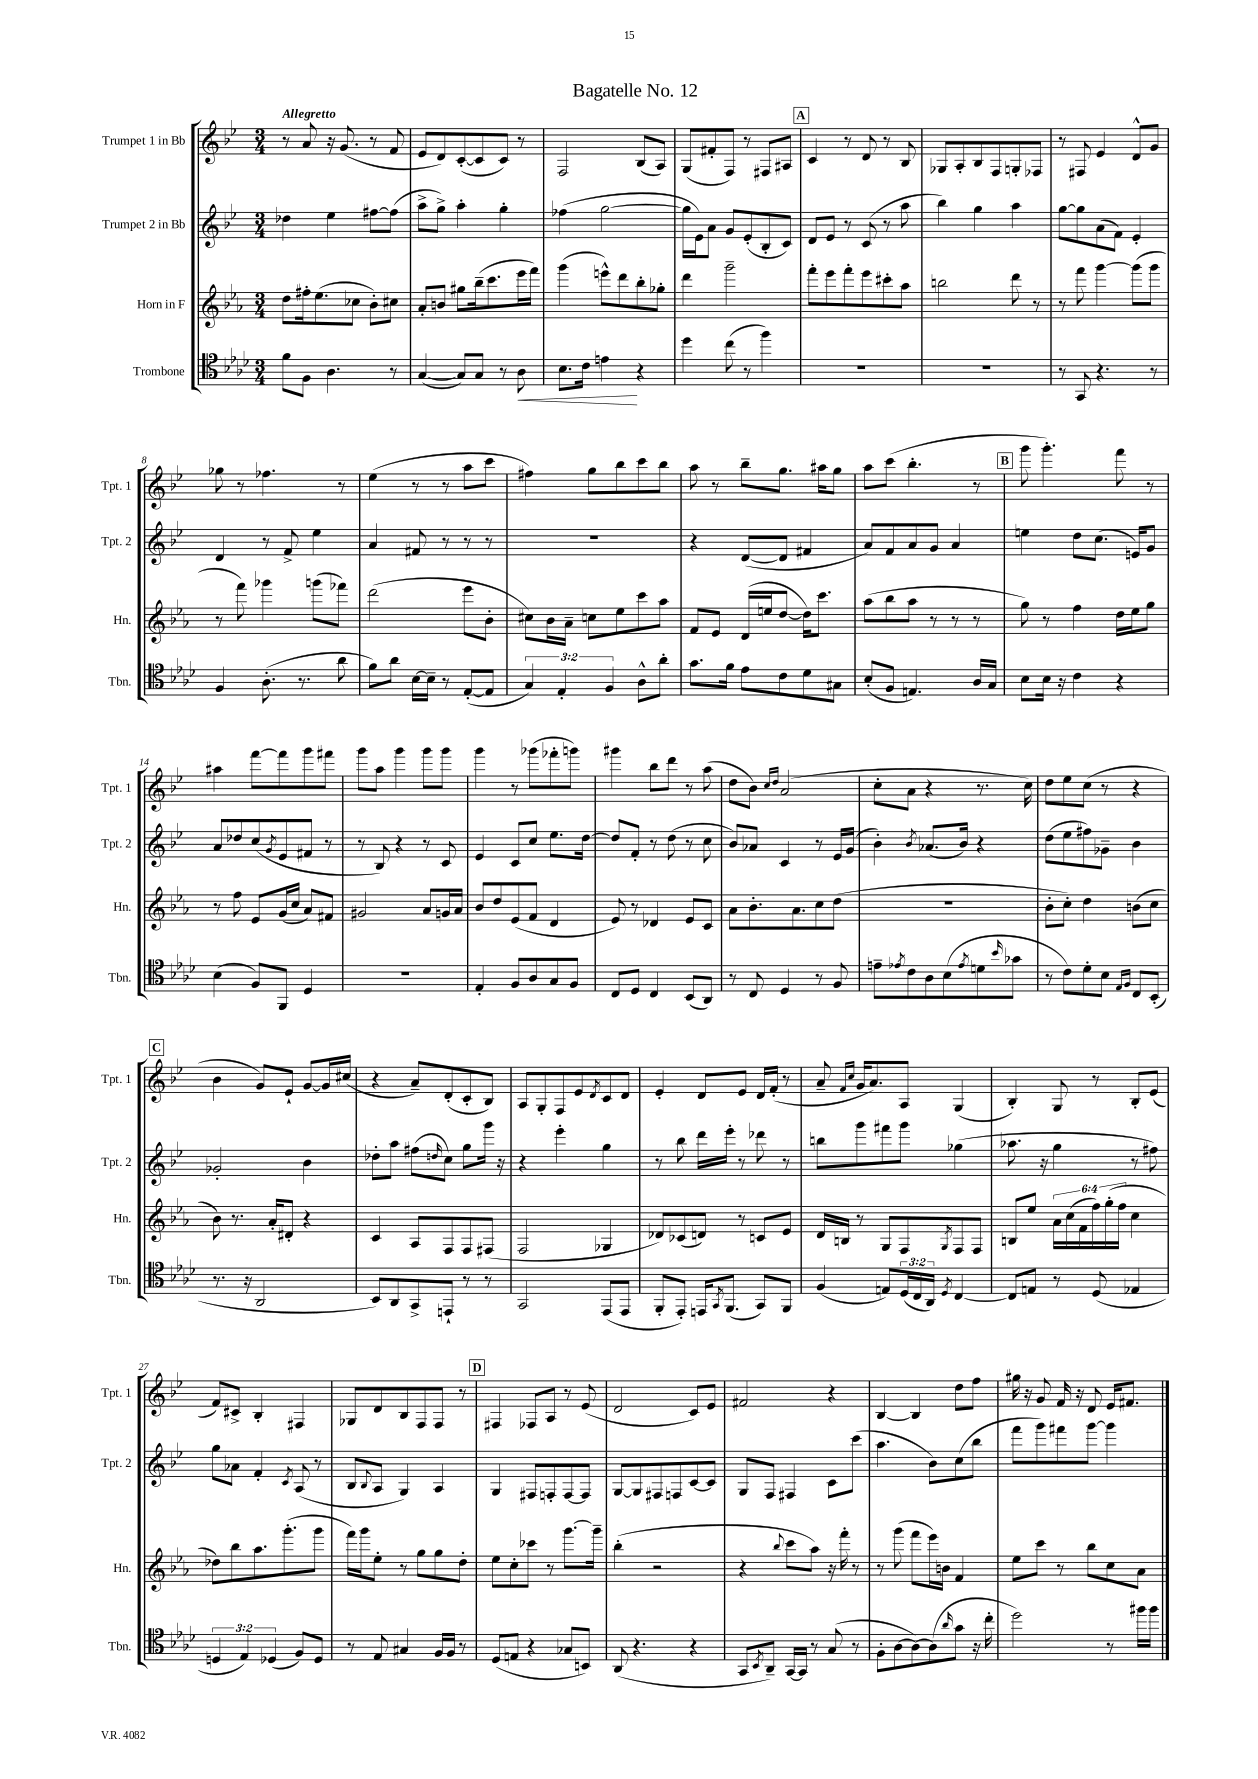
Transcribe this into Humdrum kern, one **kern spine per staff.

**kern	**dynam	**kern	**kern	**kern
*part4	*part4	*part3	*part2	*part1
*staff4	*staff4	*staff3	*staff2	*staff1
*I"Trombone	*	*I"Horn in F	*I"Trumpet 2 in Bb	*I"Trumpet 1 in Bb
*I'Tbn.	*	*I'Hn.	*I'Tpt. 2	*I'Tpt. 1
*clefC4	*	*clefG2	*clefG2	*clefG2
*k[b-e-a-d-]	*	*k[b-e-a-]	*k[b-e-]	*k[b-e-]
*M3/4	*	*M3/4	*M3/4	*M3/4
=1	=1	=1	=1	=1
!	!	!	!	!LO:TX:a:B:t=Allegretto
8f\L	.	8dd\L	4dd-X\	8r
8F\J	.	16ff#X'\k	.	8a/
.	.	(8.ee-\	.	.
4.A-\	.	.	4ee-\	16r
.	.	.	.	(8.g/
.	.	8cc-X\J	.	.
.	.	8b-'\L)	[8ff#X\L	8r
8r	.	8cc#X\J	(8ff#\J]	8f/
=2	=2	=2	=2	=2
([4G/	.	8a-'/L	8aa^\L	8e-/L
.	.	8bn/J	8gg^\J)	8d/)
8G/L])	.	8gg#X\L	4aa'\	([8c'/
8G/J	.	(16bb-~\k	.	8c/]
.	.	8.ccc\	.	.
8r	.	.	4gg'\	8c/J)
!	!LO:HP:b	!	!	!
8A-\	<	16eee-\L	.	8r
.	.	16fff\JJ)	.	.
=3	=3	=3	=3	=3
8.B-\L	.	(4ggg\	(4ff-X\	2F/
16c\Jk	.	.	.	.
4en\	.	8eeen^^\L)	[2gg\	.
.	.	8ddd\	.	.
4r	[	8bb-'\	.	(8B-/L
.	.	8gg-X'\J	.	8A/J)
=4	=4	=4	=4	=4
4dd-\	.	4ddd\	16gg\LL]	(8G/L
.	.	.	16e-\J)	.
.	.	.	8a\J	8f#X'/
(8cc\	.	2ggg~\	8g/L	8F/J)
8r	.	.	(8e-'/	8r
4ff\)	.	.	8B-'/	8F#X/L
.	.	.	8c/J)	8A#X/J
!!LO:REH:place=s1:t=A
=5	=5	=5	=5	=5
2.r	.	8fff'\L	8d/L	4c/
.	.	8eee-\	8e-/J	.
.	.	8fff'\	8r	8r
.	.	8eee-\	(8c/	8d/
.	.	8ccc#X'\	8r	8r
.	.	8aa-\J	8aa\	8B-/
=6	=6	=6	=6	=6
2.r	.	2bbn\	4bb-\)	8G-X/L
.	.	.	.	8A'/
.	.	.	4gg\	8B-/
.	.	.	.	8F/
.	.	8ddd\	4aa\	8Gn'/
.	.	8r	.	8F-X/J
=7	=7	=7	=7	=7
8r	.	8r	[8gg\L	8r
8GG/	.	8fff\	8gg\]	8F#X/
4.r	.	[4ggg\	(8a\	4e-/
.	.	.	8f\J)	.
.	.	(8ggg\L]	4e-'/	8d^^/L
8r	.	8ggg\J	.	8g/J
!!LO:LB:g=z
=8	=8	=8	=8	=8
4F/	.	8r	4d/	8gg-X\
.	.	8fff\)	.	8r
(8.A-'\	.	4ggg-X\	8r	4.ff-X\
.	.	.	8f^/	.
8.r	.	.	.	.
.	.	(8gggn\L	4ee-\	.
8a-\	.	8fff-X\J)	.	8r
=9	=9	=9	=9	=9
8f\L)	.	(2ddd\	4a/	(4ee-\
8a-\J	.	.	.	.
[16B-\LL	.	.	8f#X/	8r
16B-~\JJ]	.	.	.	.
8r	.	.	8r	8r
([8E-'/L	.	8eee-\L	8r	8aa\L
8E-/J]	.	8b-'\J	8r	8ccc\J
=10	=10	=10	=10	=10
6G/)	.	8cc#X\L)	2.r	4ff#X\)
.	.	16b-\L	.	.
6E-'/	.	.	.	.
.	.	16a-~\JJ	.	.
.	.	8ccn\L	.	8gg\L
6F/	.	.	.	.
.	.	8ee-\	.	8bb-\
8A-^^\L	.	8ccc\	.	8ccc\
8a-'\J	.	8aa-\J	.	8bb-\J
=11	=11	=11	=11	=11
8.g\L	.	8f/L	4r	8aa\
.	.	8e-/J	.	8r
16f\Jk	.	.	.	.
8e-\L	.	(16d/LL	([8d/L	8bb-~\L
.	.	16een/J	.	.
8c\	.	[8dd/J	8d/J]	8.gg\J
8d-\	.	16dd\KL])	4f#X/	.
.	.	8.ccc\J	.	16aa#X\KL
8G#X\J	.	.	.	8gg\J
=12	=12	=12	=12	=12
(8B-'/L	.	(8aa-\L	8a/L)	8aa\L
8F/J	.	8bb-\	8f/	(8ccc\J
4.En/)	.	8aa-\J	8a/	4.bb-'\
.	.	8r	8g/J	.
.	.	8r	4a/	.
16A-/LL	.	8r	.	8r
16G/JJ	.	.	.	.
!!LO:REH:place=s1:t=B
=13	=13	=13	=13	=13
8B-\L	.	8gg\)	4een\	8ggg\
16B-\Jk	.	8r	.	4.ggg'\)
16r	.	.	.	.
4c\	.	4ff\	8dd\L	.
.	.	.	(8.cc\J	.
4r	.	16dd\LL	.	8fff\
.	.	16ee-\J	16en/KL)	.
.	.	8gg\J	8g/J	8r
!!LO:LB:g=z
=14	=14	=14	=14	=14
(4B-\	.	8r	8a/L	4aa#X\
.	.	8ff\	8dd-X/	.
8F/L)	.	8e-/L	(8cc/	[8fff\L
.	.	.	8qg/	.
8FF/J	.	(16g/L	8e-/	8fff\]
.	.	16cc/JJ	.	.
4D-/	.	8a-/L)	8f#X/J	8ggg\
.	.	8f#X/J	8r	8fff#X\J
=15	=15	=15	=15	=15
2.r	.	2g#X/	8r	8ggg\L
.	.	.	8B-/)	8aa\J
.	.	.	4r	4ggg\
.	.	8a-/L	8r	8ggg\L
.	.	16gn/L	8c/	8ggg\J
.	.	16a-/JJ	.	.
=16	=16	=16	=16	=16
4E-'/	.	8b-/L	4e-/	4ggg\
.	.	8dd/	.	.
8F/L	.	(8e-/	8c/L	8r
8A-/	.	8f/J	8cc/J	(8ggg-X\L
8G/	.	4d/	8.ee-\L	8fff-X'\
8F/J	.	.	.	8gggn\J)
.	.	.	[16dd\Jk	.
=17	=17	=17	=17	=17
8C/L	.	8e-/)	8dd/L]	4ggg#X\
8D-/J	.	8r	8f'/J	.
4C/	.	4d-X/	8r	8bb-\L
.	.	.	(8dd\	8ddd\J
(8BB-/L	.	8e-/L	8r	8r
8AA-/J)	.	8c/J	8cc\	(8aa\
=18	=18	=18	=18	=18
8r	.	8a-\L	8b-/L)	8dd\L
8C/	.	8.b-'\	8a-X/J	8b-\J)
.	.	.	.	16qqcc/LL
.	.	.	.	16qqdd/JJ
4D-/	.	.	4c/	(2a/
.	.	8.a-\	.	.
8r	.	8cc\	8r	.
8F/	.	(8dd\J	16e-/LL	.
.	.	.	(16g/JJ	.
=19	=19	=19	=19	=19
8en~\L	.	2.r	4b-'\)	8cc'\L
8qe-X/	.	.	.	.
8c\	.	.	.	8a\J
.	.	.	8qb-/	.
8A-\	.	.	(8.a-X/L	4r
(8B-\	.	.	.	.
.	.	.	16b-/Jk)	.
8qe-/	.	.	.	.
8dn\	.	.	4r	8.r
16qqb-/	.	.	.	.
8g-X\J	.	.	.	.
.	.	.	.	16cc\)
=20	=20	=20	=20	=20
8r	.	8b-'\L	(8dd\L	8dd\L
8c\L)	.	8cc'\J)	8ee-\	8ee-\
8d-'\	.	4dd\	8ff#X\)	(8cc\J
8B-\J	.	.	8g-X~\J	8r
16qqE-/LL	.	.	.	.
16qqF/JJ	.	.	.	.
8C/L	.	(8bn\L	4b-\	4r
(8BB-'/J	.	8cc\J	.	.
!!LO:LB:g=z
!!LO:REH:place=s1:t=C
=21	=21	=21	=21	=21
8.r	.	8b-\)	2g-X'/	4b-\
.	.	8.r	.	.
16r	.	.	.	.
2AA-/	.	.	.	8g/L)
.	.	16a-'/KL	.	.
.	.	8d#X'/J	.	8e-`/J
.	.	4r	4b-\	[8g/L
.	.	.	.	16g/L]
.	.	.	.	(16cc#X/JJ
=22	=22	=22	=22	=22
8BB-/L)	.	4c/	8dd-X'\L	4r
8AA-/	.	.	8aa\J	.
8GG^/	.	8A-/L	(8ff#X\L	8a~/L)
.	.	.	16qqddn/	.
8EEn`/J	.	8F/	8cc\J)	(8d'/
8r	.	8F/	8gg\L	8c'/
8r	.	(8F#X/J	16ggg\Jk	8B-/J)
.	.	.	16r	.
=23	=23	=23	=23	=23
2GG/	.	2F/	4r	8A/L
.	.	.	.	8G'/
.	.	.	4eee-'\	8F/
.	.	.	.	8e-/
.	.	.	.	8qd/
(8EE-/L	.	4G-X/	4gg\	8c/
8EE-/J	.	.	.	8d/J
=24	=24	=24	=24	=24
8FF'/L	.	8d-X/L)	8r	4e-'/
8EE-'/J)	.	(8c-X/	8bb-\	.
16EEn/KL	.	8dn/J)	16ddd\LL	8d/L
8qGG/	.	.	.	.
(8.FF/J	.	.	16eee-'\JJ	.
.	.	8r	8r	8e-/J
8GG/L)	.	8cn/L	8ddd-X\	16d/LL
.	.	.	.	(16f'/JJ
8FF/J	.	8e-/J	8r	8r
=25	=25	=25	=25	=25
(4F/	.	16d/LL	8bbn\L	8a~/
.	.	16Bn/JJ	.	.
.	.	.	.	16qqf/LL
.	.	.	.	16qqcc/JJ
.	.	8r	8ggg\	16g/KL
.	.	.	.	8.a/)
8En/L)	.	8G/L	8fff#X\	.
(24D-/L	.	8F/	8ggg\J	8A/J
24C/	.	.	.	.
24AA-/JJ)	.	.	.	.
8qD-/	.	8qG/	.	.
[4C/	.	8F/	(4gg-X\	(4G/
.	.	8F/J	.	.
=26	=26	=26	=26	=26
8C/L]	.	8Bn/L	8.aa-X\	4B-'/)
8En/J	.	8ee-/J	.	.
.	.	.	16r	.
8r	.	24a-\LL	4gg\	8G/
.	.	(24cc\	.	.
.	.	24f\	.	.
(8D-/	.	24ff\)	.	8r
.	.	(24gg'\	.	.
.	.	24ff\JJ	.	.
4E-X/	.	4cc\	8r	8B-'/L
.	.	.	8ff#X\)	(8e-/J
!!LO:LB:g=z
=27	=27	=27	=27	=27
6Dn/	.	8dd-X\L)	8gg\L	8f/L)
.	.	8bb-\	8a-X\J	8c#X^/J
6E-/)	.	.	.	.
.	.	8.aa-\	4f'/	4B-'/
(6D-X/	.	.	.	.
.	.	(8.ggg'\	.	.
.	.	.	8qc/	.
8F/L)	.	.	(8A/	4F#X/
8D-/J	.	8ggg\J	8r	.
=28	=28	=28	=28	=28
8r	.	16fff\LL)	8B-/L	8G-X/L
.	.	16ggg\J	.	.
.	.	.	8qqB-/	.
8E-/	.	8ee-'\J	8A/J	8d/
4G#X/	.	8r	4G/)	8B-/
.	.	8gg\L	.	8F/
16F/LL	.	8gg\	4A/	8F/J
16F/JJ	.	.	.	.
8r	.	8dd'\J	.	8r
!!LO:REH:place=s1:t=D
=29	=29	=29	=29	=29
(8D-/L	.	8ee-\L	4G/	4F#X/
8En/J	.	8cc'\	.	.
4r	.	8ccc-X\J	8F#X/L	8F-X/L
.	.	8r	8Fn'/	8A/J
8G-X/L	.	[8.ggg\L	[8F/	8r
8BBn/J)	.	.	8F/J]	(8e-/
.	.	16ggg~\Jk]	.	.
=30	=30	=30	=30	=30
(8AA-/	.	(4bb-'\	[8G/L	2d/
4.r	.	.	8G/]	.
.	.	2r	8F#X/	.
.	.	.	8Fn/	.
4r	.	.	[8c/	8c/L)
.	.	.	8c/J]	8e-/J
=31	=31	=31	=31	=31
8GG/L	.	4r	8G/L	2f#X/
8qBB-/	.	.	.	.
8AA-~/J)	.	.	8F/J	.
.	.	8qqbb-/	.	.
[16GG/LL	.	8ccc\L	4F#X/	.
16GG/JJ]	.	.	.	.
8r	.	8aa-\J)	.	.
(8G/	.	16r	8c\L	4r
.	.	16fff'\	.	.
8r	.	8r	(8ccc\J	.
=32	=32	=32	=32	=32
8F'\L	.	8r	4.aa\	[4B-/
[8A-\	.	(8ggg\	.	.
8A-\_)	.	8fff\L	.	4B-/]
(8A-\]	.	16eee-\L)	8b-\L)	.
.	.	16bn\JJ	.	.
16qqa-/	.	.	.	.
8g\J	.	4f/	(8cc\	8dd\L
16r	.	.	8bb-\J	8ff\J
16cc'\	.	.	.	.
=33	=33	=33	=33	=33
2dd-\)	.	8ee-\L	8fff\L	16gg#X\
.	.	.	.	16r
.	.	8ccc\J	8ggg\)	8g/
.	.	8r	8fff#X\	16f/
.	.	.	.	16r
.	.	8bb-\L	[8ggg\J	8d/
8r	.	8cc\	4ggg\]	16e-/KL
.	.	.	.	8.f#X/J
16ff#X\LL	.	8a-\J	.	.
16ff#\JJ	.	.	.	.
==	==	==	==	==
*-	*-	*-	*-	*-
